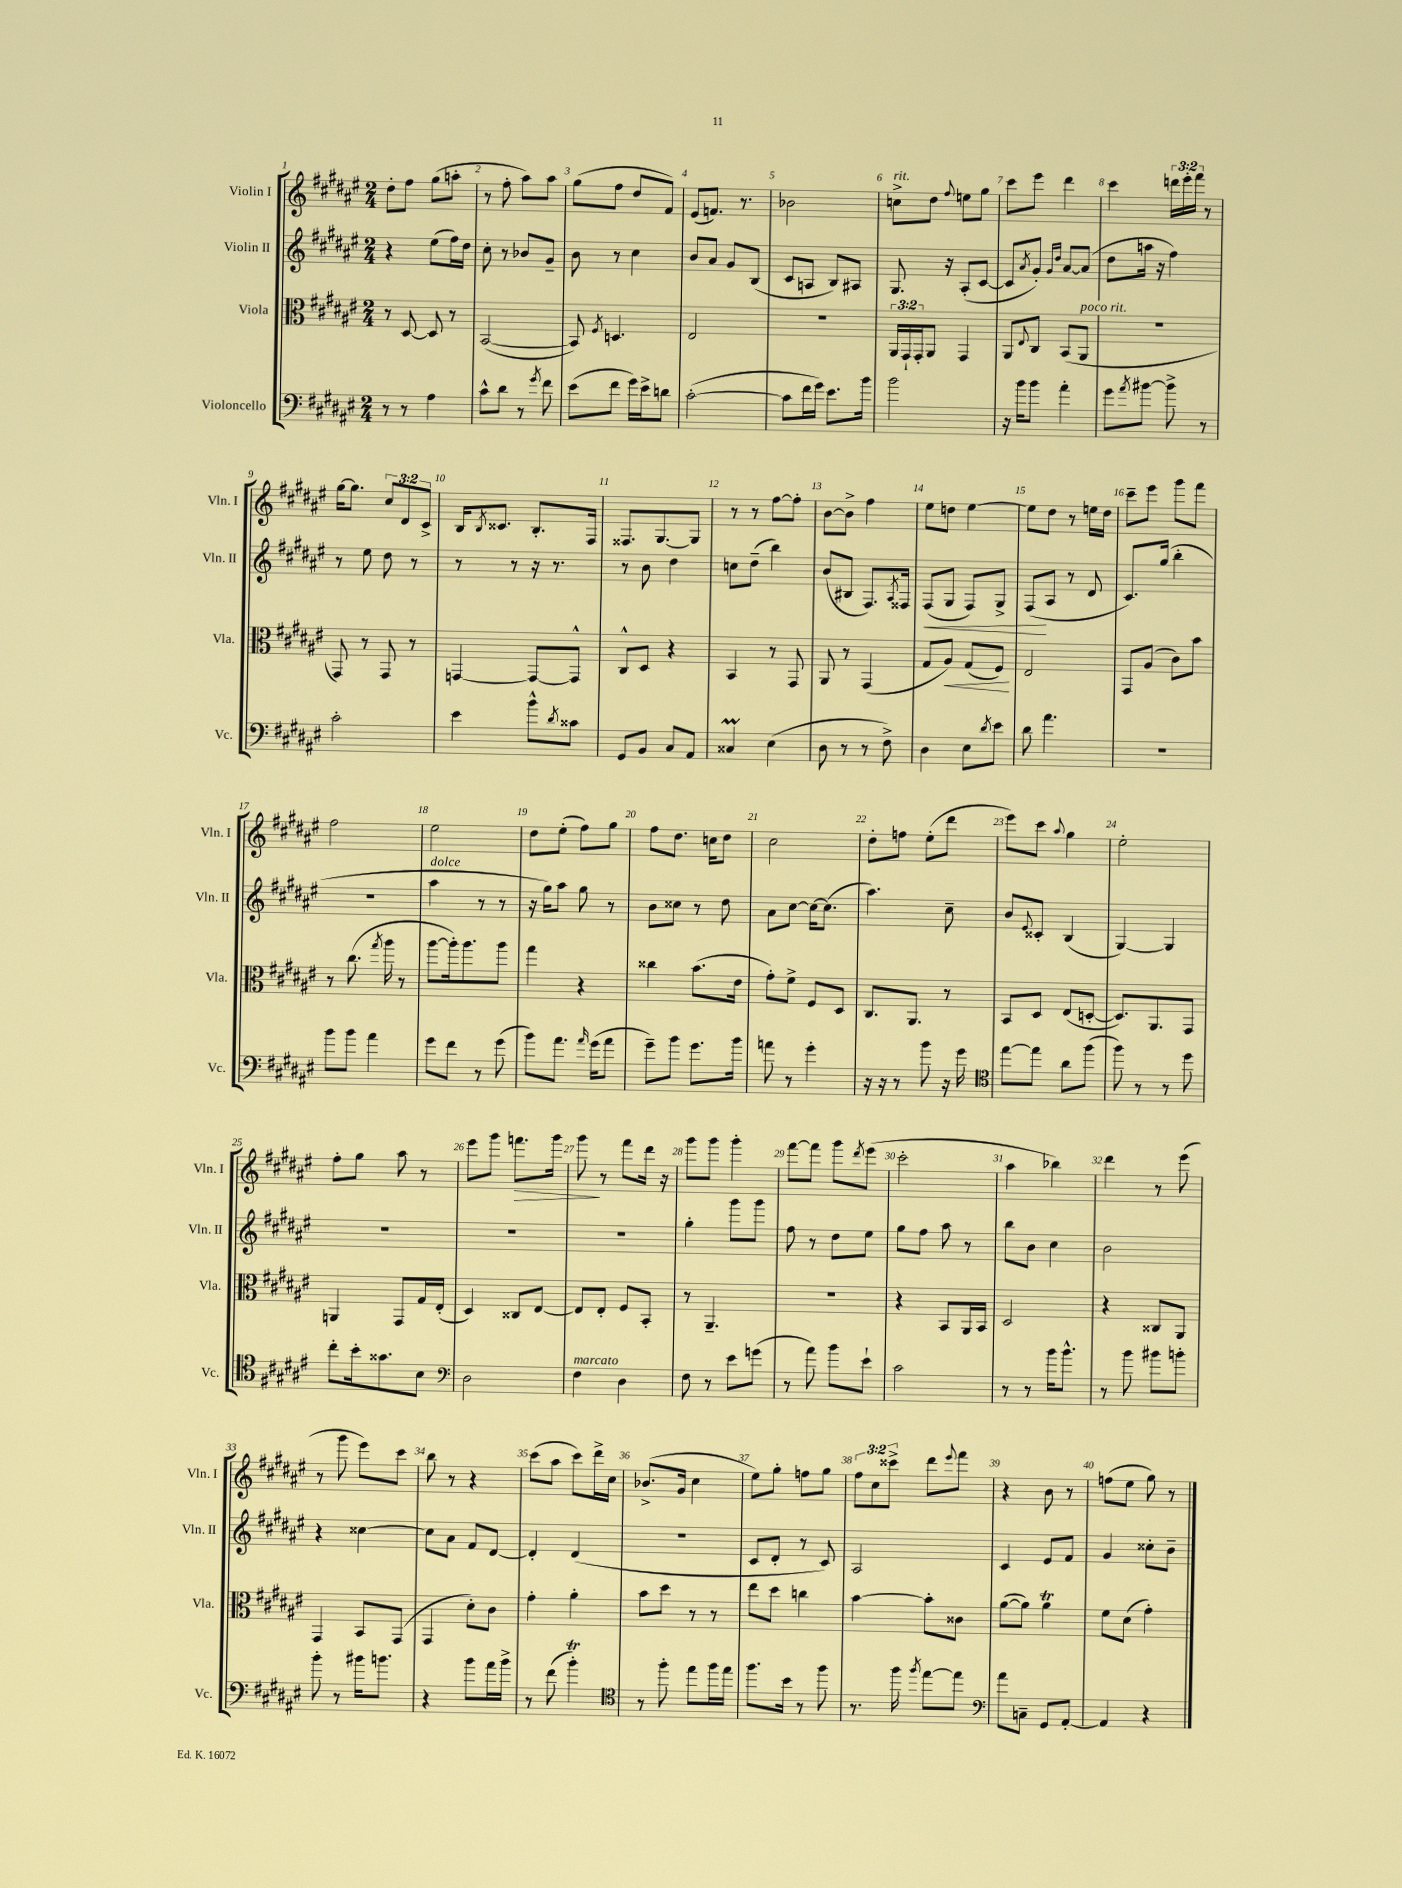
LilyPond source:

<<
\new StaffGroup <<
\new Staff = "s0" \with { instrumentName = "Violin I" shortInstrumentName = "Vln. I" } {
    \clef treble \key fis \major \numericTimeSignature \time 2/4 \override Staff.TupletNumber.text = #tuplet-number::calc-fraction-text
    dis''8-. fis''8 gis''8( a''8-. |
    r8 fis''8-. ais''8) ais''8 |
    gis''8( fis''8 dis''8 fis'8) |
    eis'8( f'8.) r8. |
    bes'2 |
    c''8->^\markup { \italic "rit." } dis''8 \appoggiatura { fis''8 } e''8 gis''8 |
    cis'''8 eis'''8 dis'''4 |
    cis'''4 \tuplet 3/2 { d'''16 eis'''16-. fis'''16 } r8 |
    gis''16~ gis''8. \tuplet 3/2 { cis''8 dis'8 cis'8-> } |
    b16 \acciaccatura { b8 } cisis'8. b8.-. fis16 |
    fisis8. gis8.~ gis8 |
    r8 r8 fis''8~ fis''8-. |
    b'8~ b'8-> fis''4 |
    eis''8 d''8 eis''4~ |
    eis''8 dis''8 r8 e''16 dis''16 |
    cis'''8-- eis'''8 gis'''8 fis'''8 |
    fis''2 |
    eis''2 |
    dis''8 eis''8-.( fis''8) gis''8 |
    fis''8 dis''8. c''16 dis''8 |
    cis''2 |
    dis''8-. f''8 eis''8-.( dis'''8 |
    eis'''8) cis'''8 \appoggiatura { ais''8 } gis''4 |
    eis''2-. |
    fis''8-. gis''8 ais''8 r8 |
    eis'''8 gis'''8 f'''8.\> gis'''16 |
    gis'''8\! r8 fis'''8 dis'''16 r16 |
    gis'''8 gis'''8 gis'''4-. |
    fis'''8~ fis'''8 gis'''8 \acciaccatura { dis'''8 } eis'''8( |
    cis'''2-. |
    ais''4 bes''4) |
    dis'''4 r8 eis'''8( |
    r8 gis'''8 eis'''8) cis'''8 |
    b''8 r8 r4 |
    cis'''8( ais''8 cis'''8) dis'''16-> cis''16 |
    bes'8.->( gis'16 cis''4 |
    eis''8) gis''8-. f''8 gis''8 |
    \tuplet 3/2 { fis''8 cis''8 cisis'''8-> } dis'''8 \appoggiatura { eis'''8 } fis'''8 |
    r4 b'8 r8 |
    f''8( eis''8 gis''8) r8 \bar "|." |
}
\new Staff = "s1" \with { instrumentName = "Violin II" shortInstrumentName = "Vln. II" } {
    \clef treble \key fis \major \numericTimeSignature \time 2/4
    r4 eis''8( fis''16) dis''16 |
    cis''8-. r8 bes'8 gis'8-- |
    b'8 r8 cis''4 |
    b'8 ais'8 gis'8 b8( |
    cis'8 a8 b8) ais8 |
    gis8. r16 ais8-.( cis'8~ |
    cis'8 \acciaccatura { ais'8 } gis'8-.) \grace { gis'16 dis''16 } ais'8~ ais'8( |
    dis''8 a''16 r16 fis''4) |
    r8 eis''8 dis''8 r8 |
    r8 r8 r16 r8. |
    r8 b'8 dis''4 |
    c''8 dis''8--( b''4) |
    b'8( bis8 fis8.) \acciaccatura { ais8 } fisis16 |
    fis8\<( gis8 fis8) gis8-> |
    fis8\!( ais8 r8 dis'8 |
    cis'8.) gis''16( b''4-. |
    R2 |
    ais''4^\markup { \italic "dolce" } r8 r8 |
    r16 gis''16) ais''8 gis''8 r8 |
    b'8 cisis''8 r8 dis''8 |
    ais'8 cis''8~ cis''16~ cis''8.( |
    ais''4.) cis''8-- |
    b'8 \appoggiatura { eis'8 } cisis'8-. b4( |
    gis4~) gis4 |
    R2 |
    R2 |
    R2 |
    gis''4-. gis'''8 gis'''8 |
    fis''8 r8 dis''8 eis''8 |
    gis''8 fis''8 ais''8 r8 |
    b''8 b'8 cis''4 |
    b'2 |
    r4 cisis''4~ |
    cisis''8 ais'8 fis'8 dis'8~ |
    dis'4-. dis'4( |
    r2 |
    cis'8 dis'8-. r8 cis'8) |
    ais2 |
    cis'4 eis'8 fis'8 |
    gis'4 cisis''8-. b'8-- \bar "|." |
}
\new Staff = "s2" \with { instrumentName = "Viola" shortInstrumentName = "Vla." } {
    \clef alto \key fis \major \numericTimeSignature \time 2/4 \override Staff.TupletNumber.text = #tuplet-number::calc-fraction-text
    r8 dis8~ dis8 r8 |
    b,2~( |
    b,8) \acciaccatura { fis8 } d4. |
    eis2 |
    R2 |
    \tuplet 3/2 { ais,16 gis,16-! gis,16-. } ais,8 gis,4 |
    ais,8 \appoggiatura { eis8 } cis8 b,8( ais,8^\markup { \italic "poco rit." } |
    R2 |
    gis,8) r8 gis,8 r8 |
    g,4~ g,8~ g,8-^ |
    cis8-^ dis8 r4 |
    b,4 r8 gis,8 |
    ais,8 r8 gis,4( |
    gis8 ais8\<) gis8( fis8\!) |
    eis2 |
    gis,8 ais8( cis'8) b'8 |
    r8 cis''8.( \acciaccatura { gis''8 } ais''16 r8 |
    ais''8~ ais''16-.) ais''8. ais''8 |
    gis''4 r4 |
    cisis''4 b'8.( eis'16 |
    gis'8-.) fis'8-> fis8 dis8 |
    cis8. ais,8. r8 |
    b,8 dis8 eis8( d8~-. |
    d8.) ais,8. gis,8 |
    a,4 gis,8 gis16 eis16-.( |
    dis4) cisis8 eis8~ |
    eis8 eis8-. fis8 b,8-. |
    r8 ais,4.-- |
    r2 |
    r4 b,8 ais,16 b,16 |
    dis2 |
    r4 cisis8 ais,8 |
    gis,4 b,8 gis,8( |
    gis,4 dis'8-.) cis'8 |
    gis'4-. ais'4-. |
    b'8 dis''8 r8 r8 |
    eis''8 dis''8 c''4 |
    b'4~ b'8-. cisis'8 |
    ais'8~( ais'8) ais'4\trill |
    fis'8 dis'8( gis'4-.) \bar "|." |
}
\new Staff = "s3" \with { instrumentName = "Violoncello" shortInstrumentName = "Vc." } {
    \clef bass \key fis \major \numericTimeSignature \time 2/4
    r8 r8 ais4 |
    cis'8-^ dis'8 r8 \acciaccatura { gis'8 } fis'8 |
    eis'8( fis'8 gis'16) eis'16-> d'8 |
    cis'2~-.( |
    cis'8 fis'16 gis'16) eis'8. b'16 |
    b'2 |
    r16 b'16 b'8 ais'4-. |
    gis'8 \acciaccatura { ais'8 } bis'8~ bis'8-> r8 |
    cis'2-. |
    eis'4 b'8-^ \acciaccatura { dis'8 } cisis'8 |
    gis,8 b,8 cis8 ais,8 |
    cisis4\prall eis4( |
    dis8 r8 r8 fis8->) |
    dis4 eis8 \acciaccatura { dis'8 } eis'8 |
    dis'8 ais'4. |
    R2 |
    b'8 b'8 ais'4 |
    gis'8 fis'8 r8 gis'8( |
    b'8) ais'8. \grace { ais'16 } gis'16( ais'8 |
    gis'8--) b'8 gis'8. b'16 |
    a'8 r8 gis'4-. |
    r16 r16 r8 b'8 r16 gis'16 |
    \clef tenor eis''8~ eis''8 ais'8 fis''8( |
    fis''8) r8 r8 dis''8 |
    cis''8-. b'16-. gisis'8. b8 |
    \clef bass dis2 |
    fis4^\markup { \italic "marcato" } dis4 |
    fis8 r8 eis'8 g'8( |
    r8 ais'8) b'8 eis'8-! |
    cis'2 |
    r8 r8 b'16 b'8.-^ |
    r8 b'8 bis'8 b'8-. |
    b'8-. r8 bis'16 b'8. |
    r4 b'8 ais'16 b'16-> |
    r8 fis'8( b'4-.\trill) |
    \clef tenor r8 fis''8-. eis''8 fis''16 eis''16 |
    fis''8. b'16 r8 fis''8 |
    r8. fis''16 \acciaccatura { fis''8 } eis''8~ eis''8 |
    \clef bass ais'8 c8-- gis,8 ais,8~-. |
    ais,4 r4 \bar "|." |
}
>>
>>
\layout { \context { \Score \override BarNumber.break-visibility = ##(#f #t #t) barNumberVisibility = #all-bar-numbers-visible } }
